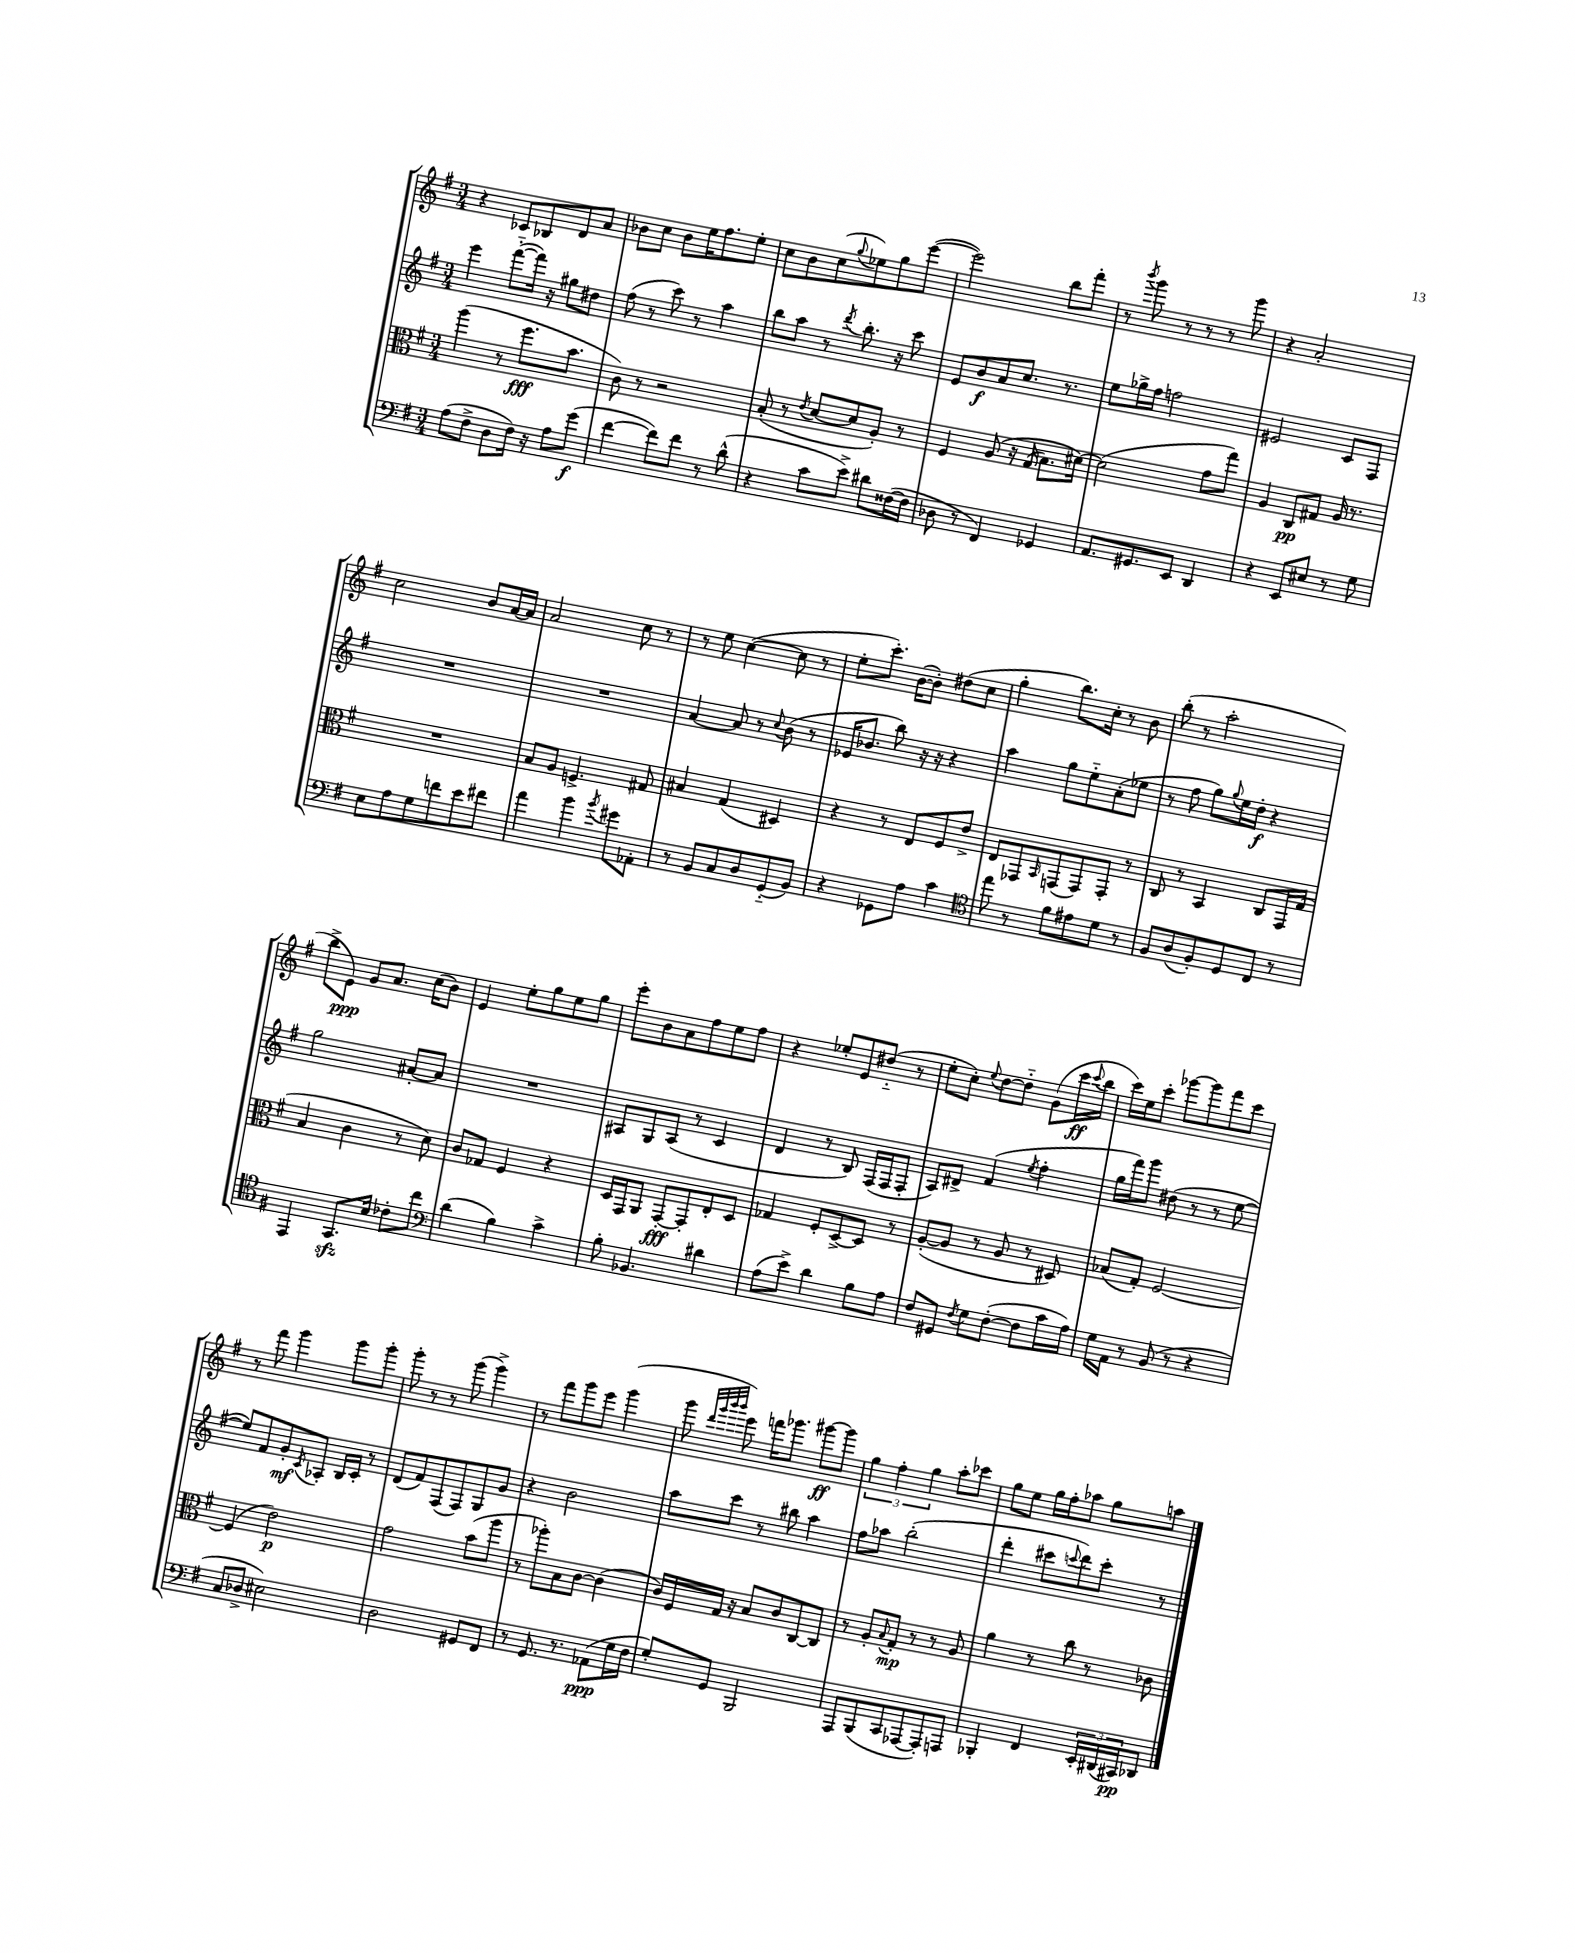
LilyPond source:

<<
\new StaffGroup <<
\new Staff = "s0" {
    \clef treble \key g \major \numericTimeSignature \time 3/4
    r4 ces'8 bes8 d'8 a'8 |
    bes'8 c''8 bes'8 e''16 fis''8. e''8-. |
    c''8 b'8 c''8( \appoggiatura { g''8 } ees''8) g''8 e'''8~( |
    e'''2) b''8 fis'''8-. |
    r8 \acciaccatura { b'''8 } g'''8 r8 r8 r8 g'''8 |
    r4 a'2-. |
    c''2 b'8 a'16~ a'16 |
    a'2 c''8 r8 |
    r8 e''8 c''4~( c''8 r8 |
    e''8-. c'''8.-.) b'16~( b'8-.) dis''8( c''8 |
    g''4-. b''8.) c''16-. r8 b'8 |
    b''8-.( r8 a''2-. |
    b''8-> e'8\ppp) g'8 a'8. c''16( b'8) |
    e'4 e''8-. g''8 e''8 g''8 |
    e'''8-. b'8 a'8 fis''8 e''8 fis''8 |
    r4 ees''8-. e'8 dis''8-_( r8 |
    e''8-. c''8-.) \appoggiatura { e''8 } d''8~ d''8-_ g'8( c'''16\ff \appoggiatura { c'''8 } b''16 |
    c'''16) e''16 c'''8-. ges'''8~ ges'''8 fis'''8 c'''8 |
    r8 fis'''8 g'''4 g'''8 g'''8-. |
    g'''8-. r8 r8 g'''8( g'''4->) |
    r8 fis'''8 g'''8 e'''8 g'''4( |
    g'''8 \grace { d'''32 g'''32 b'''32 b'''32 } e'''8) f'''16 ges'''8. gis'''8~\ff gis'''8 |
    \tuplet 3/2 { g''4 fis''4-. g''4 } a''8-. ces'''8 |
    g''8 e''8 g''16 fis''16-. aes''8 g''8 a''8 \bar "|." |
}
\new Staff = "s1" {
    \clef treble \key g \major \numericTimeSignature \time 3/4
    e'''4 fis'''8~-_( fis'''16) r16 gis''8 dis''8 |
    fis''8( r8 c'''8) r8 a''4 |
    b''8 a''8 r8 \acciaccatura { d'''8 } b''8.-. r16 c'''8 |
    e'8 b'8\f a'8 c''8. r8. |
    e''8 ges''16-> fis''16 f''2 |
    eis'2 c'8 fis8 |
    R2. |
    R2. |
    a'4~ a'8 r8 \appoggiatura { c''8 } b'8( r8 |
    ees'16 bes'8. b''8) r16 r16 r4 |
    a''4 g''8 e''8-_ a'8-.( ees''8 |
    r8 fis''8 g''8) \appoggiatura { g''8 } e''16 d''16-.\f r4 |
    g''2 ais'8~-. ais'8 |
    R2. |
    ais8 g8 ais8( r8 c'4 |
    d'4 r8 b8) fis16( fis16 fis8-. |
    a8) dis'8-> fis'4( \acciaccatura { e''8 } fis''4-. |
    g''16 fis'''16) g'''8 dis''8( r8 r8 e''8~ |
    e''8) fis'8 g'8-.\mf \acciaccatura { c'8 } aes8-. b16 c'16-. r8 |
    d'8( fis'8) fis8( fis8) g8 g'8 |
    r4 b'2 |
    a''8 c'''8 r8 bis''8 a''4 |
    fis''8 aes''8 b''2-.( |
    d'''4-. cis'''8 \appoggiatura { c'''8 } d'''8) c'''8-. r8 \bar "|." |
}
\new Staff = "s2" {
    \clef alto \key g \major \numericTimeSignature \time 3/4
    a''4( r8 fis''8.\fff b'8. |
    c'8) r8 r2 |
    b8-.( r8 \acciaccatura { e'8 } d'8~ d'8 a8-.) r8 |
    fis4 a8\( r16 g16( b8.) dis'16~\) |
    dis'2( g'8 g''8) |
    a4 c8\pp gis8 a16 r8. |
    R2. |
    b8 a8 f4.-> gis8 |
    bis4 g4( dis4) |
    r4 r8 e8 fis8 e'8-> |
    e8 ges,8 \grace { b,16 } g,8( g,8) g,8-. r8 |
    c8 r8 b,4 c8 g,16 g16( |
    b4 c'4 r8 d'8) |
    c'8 ges8 fis4 r4 |
    d16 g,16 a,8 g,8~-.\fff g,8-. e8-. d8 |
    ges4 fis8-. d8~-> d8 r8 |
    a8~-.( a8 r8 a8 r8 dis8) |
    bes8( g8-.) fis2~ |
    fis4( e'2\p) |
    g'2 b'8( a''8 |
    r8 aes''8-.) b8 c'8~ c'4( |
    c'16) fis16 g16 r16 b8 c'8 c8~ c8 |
    r8 a8-. \appoggiatura { b8 } g8-.\mp r8 r8 a8 |
    a'4 r8 c''8 r8 ces'8 \bar "|." |
}
\new Staff = "s3" {
    \clef bass \key g \major \numericTimeSignature \time 3/4
    a8( fis8-> d8 fis16) r16 a8 g'8\f( |
    fis'4~ fis'8) fis'8 r8 d'8-^( |
    r4 c'8 e'8->) dis'8 fisis16~( fisis16 |
    des8 r8 fis,4) ges,4 |
    a,8. gis,8. e,8 d,4 |
    r4 e,8 eis8 r8 g8 |
    e8 a8 g8 f'8 e'8 fis'8 |
    a'4 b'4 \acciaccatura { b'8 } gis'8 aes,8-. |
    r8 b,8 c8 d8 g,8-_( b,8) |
    r4 ges,8 a8 c'4 |
    \clef tenor e''8 r8 fis'8 eis'8 d'8 r8 |
    fis8 a8( fis8-.) d8 c8 r8 |
    e,4 g,8.\sfz b16 ces'8-. c''8 |
    \clef bass d'4( b4) c'4-> |
    b8-. bes,4. dis'4 |
    a8( e'8->) d'4 b8 a8 |
    fis8 gis,8 \acciaccatura { fis8 } g8 fis8~-.( fis8 c'16 a16) |
    g16 a,16 r8 b,8( r8 r4 |
    c8 des8-> eis2) |
    d2 gis,8 fis,8 |
    r8 g,8. r8. aes,8\ppp( g16 fis16 |
    g8-.) g,8 b,,2 |
    a,,8 b,,8( c,8 aes,,8~ aes,,8-.) a,,8 |
    bes,,4-. fis,4 \tuplet 3/2 { e,16-. dis,16( cis,16\pp) } des,8 \bar "|." |
}
>>
>>
\layout { \context { \Score \remove "Bar_number_engraver" } }
